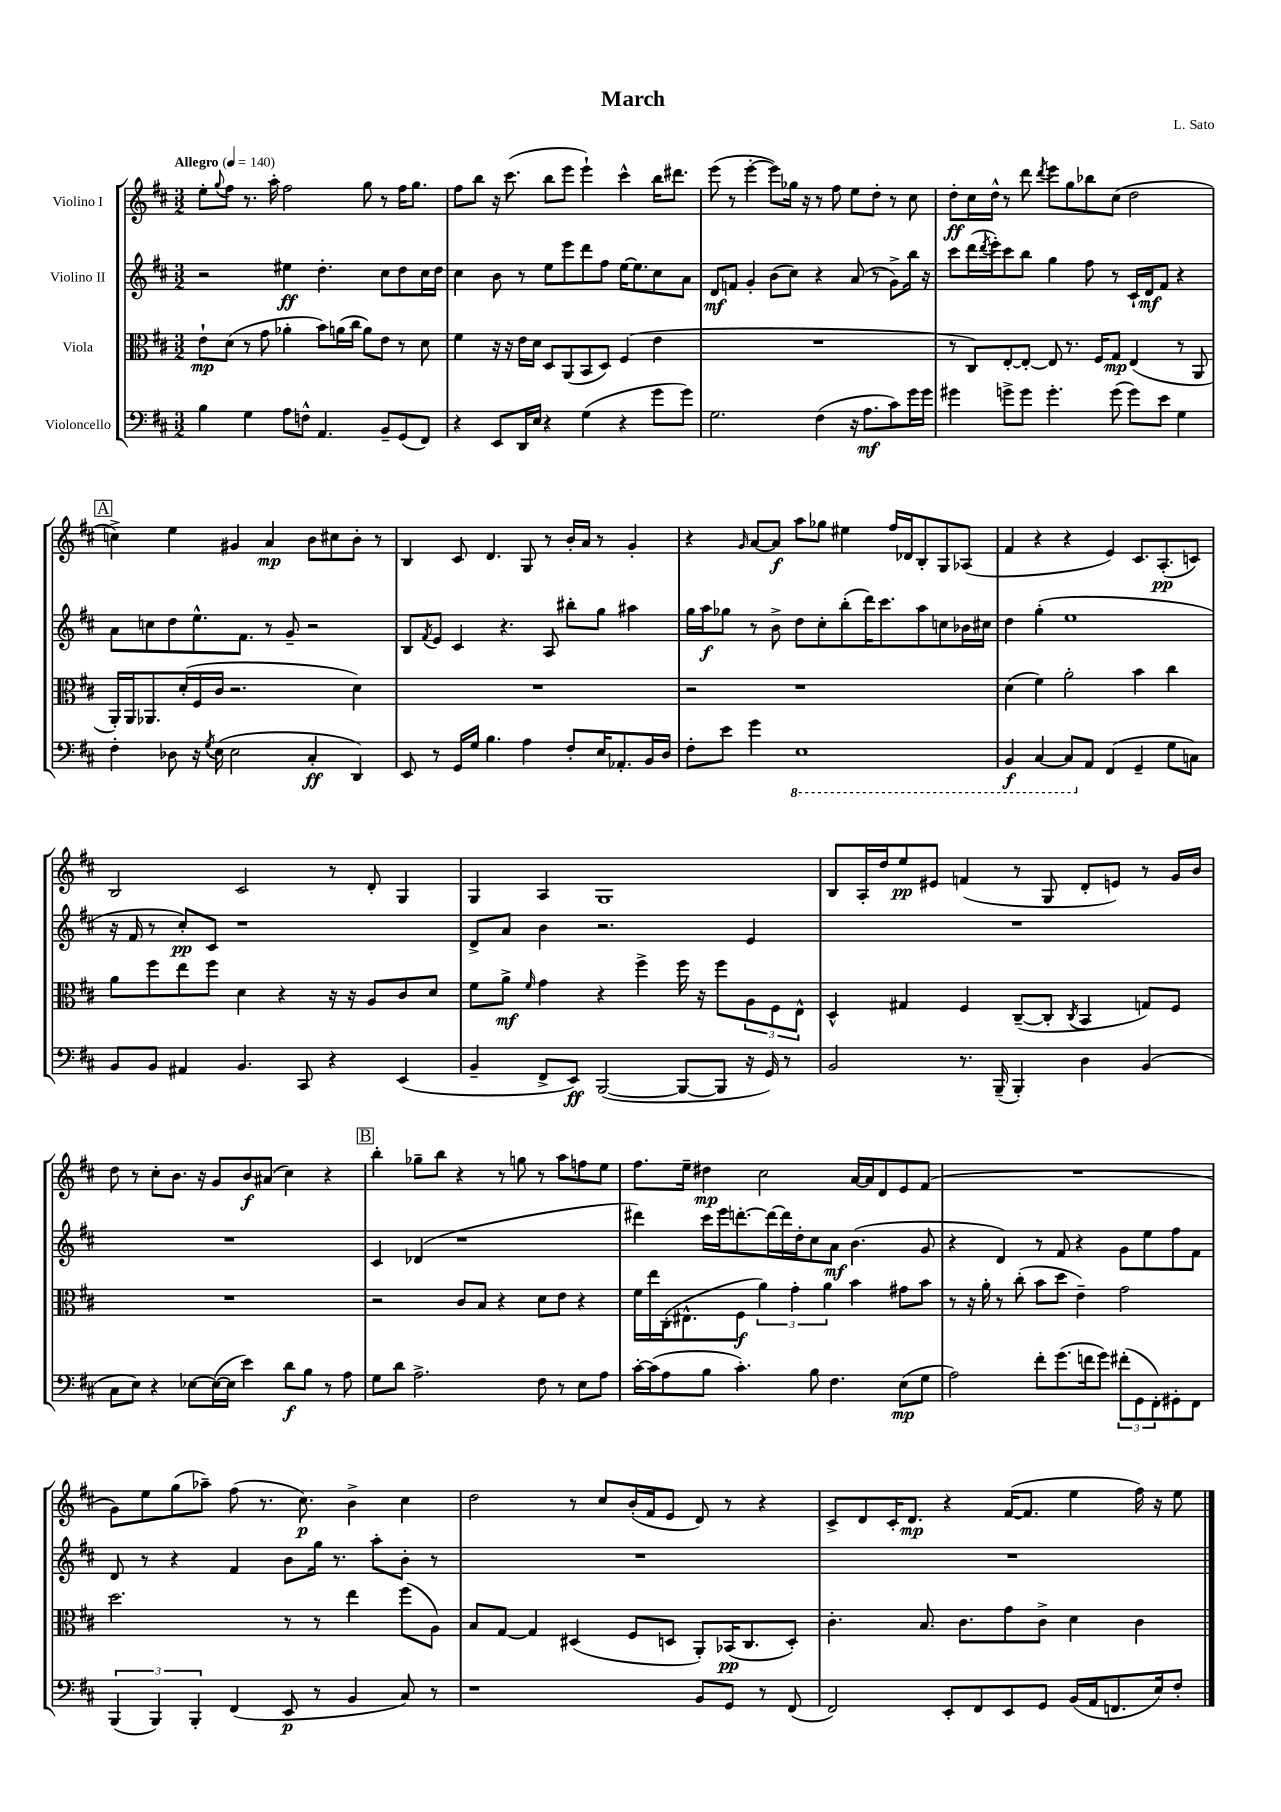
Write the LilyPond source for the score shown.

\header { title = "March" composer = "L. Sato" }
<<
\new StaffGroup <<
\new Staff = "s0" \with { instrumentName = "Violino I" } {
    \clef treble \key d \major \numericTimeSignature \time 3/2 \tempo "Allegro" 4 = 140
    e''8-. \appoggiatura { g''8 } fis''8 r8. a''16-. fis''2 g''8 r8 fis''16 g''8. |
    fis''8 b''8 r16 cis'''8.( b''8 e'''8 e'''4-!) cis'''4-^ b''16 dis'''8. |
    e'''8( r8 e'''4~-. e'''8) ges''16 r16 r8 fis''8 e''8 d''8-. r8 cis''8 |
    d''8-.\ff cis''16 d''16-^ r8 d'''8 \acciaccatura { d'''8 } e'''8 g''8 bes''8 cis''8( d''2 |
    \mark \markup { \box "A" } c''4->) e''4 gis'4 a'4\mp b'8 cis''8 b'8-. r8 |
    b4 cis'8 d'4. g8 r8 b'16-. a'16 r8 g'4-. |
    r4 \grace { g'16 } a'8~ a'8\f a''8 ges''8 eis''4 fis''16 des'16 b8-. g8 aes8( |
    fis'4 r4 r4 e'4) cis'8. a8.-.\pp( c'8) |
    b2 cis'2 r8 d'8-. g4 |
    g4 a4 g1 |
    b8 a16-. d''16 e''8\pp eis'8 f'4( r8 g8 d'8-. e'8) r8 g'16 b'16 |
    d''8 r8 cis''8-. b'8. r16 g'8 b'8\f ais'8( cis''4) r4 |
    \mark \markup { \box "B" } b''4-. ges''8-- b''8 r4 r8 g''8 r8 a''8 f''8 e''8 |
    fis''8. e''16-- dis''4\mp cis''2 a'16~ a'16 d'8 e'8 fis'8( |
    R1. |
    g'8) e''8 g''8( aes''8--) fis''8( r8. cis''8.\p) b'4-> cis''4 |
    d''2 r8 cis''8 b'16-.( fis'16 e'8 d'8) r8 r4 |
    cis'8-> d'8 cis'16-. d'8.\mp r4 fis'16~( fis'8. e''4 fis''16) r16 e''8 \bar "|." |
}
\new Staff = "s1" \with { instrumentName = "Violino II" } {
    \clef treble \key d \major \numericTimeSignature \time 3/2
    r2 eis''4\ff d''4.-. cis''8 d''8 cis''16 d''16 |
    cis''4 b'8 r8 e''8 e'''8 d'''8 fis''8 e''16~ e''8. cis''8 a'8 |
    d'8\mf f'8 g'4-. b'8( cis''8) r4 a'8( r8 g'8->) b''16 r16 |
    cis'''8 d'''16( \acciaccatura { d'''8 } e'''16-.) cis'''8 b''8 g''4 fis''8 r8 cis'16-! d'16\mf fis'8 r4 |
    \mark \markup { \box "A" } a'8 c''8 d''8 e''8.-^ fis'8. r8 g'8-- r2 |
    b8 \acciaccatura { fis'8 } e'8 cis'4 r4. a8 bis''8-. g''8 ais''4 |
    g''16 a''16\f ges''8 r8 b'8-> d''8 cis''8-. b''8-.( d'''16) cis'''8. a''8 c''8 bes'16 cis''16 |
    d''4 g''4-.( e''1 |
    r16 fis'16 r8 cis''8-.\pp) cis'8 r1 |
    d'8-> a'8 b'4 r2. e'4 |
    R1. |
    R1. |
    \mark \markup { \box "B" } cis'4 des'4( r1 |
    dis'''4) cis'''16 e'''16 d'''8.~-. d'''16~ d'''16 d''16-. cis''8 a'8\mf b'4.( g'8 |
    r4 d'4) r8 fis'8 r4 g'8 e''8 fis''8 fis'8 |
    d'8 r8 r4 fis'4 b'8 g''16 r8. a''8-. b'8-. r8 |
    R1. |
    R1. \bar "|." |
}
\new Staff = "s2" \with { instrumentName = "Viola" } {
    \clef alto \key d \major \numericTimeSignature \time 3/2
    e'8-!\mp d'8( r8 g'8 aes'4-. b'8) a'16( cis''16 a'8) e'8 r8 d'8 |
    fis'4 r16 r16 e'16 d'16 d8 a,8( b,8 d8) fis4( e'4 |
    R1. |
    r8 cis8) e8~-. e8~-. e8 r8. fis16 g8\mp e4( r8 a,8 |
    \mark \markup { \box "A" } a,16-.) a,16 aes,8. d'16-.( fis16 cis'16 r2. d'4) |
    R1. |
    r2 r1 |
    d'4( fis'4) a'2-. b'4 cis''4 |
    a'8 fis''8 e''8 fis''8 d'4 r4 r16 r16 a8 cis'8 d'8 |
    fis'8 a'8->\mf \grace { fis'16 } g'4 r4 fis''4-> fis''16 r16 fis''8 \tuplet 3/2 { a8 fis8 e8-^ } |
    d4-^ gis4 fis4 cis8~--( cis8-. \acciaccatura { cis8 } b,4 g8) fis8 |
    R1. |
    \mark \markup { \box "B" } r2 cis'8 b8 r4 d'8 e'8 r4 |
    fis'16 e''16 cis16-.( eis8.-^ fis8\f \tuplet 3/2 { a'4) g'4-. a'4 } b'4 gis'8 b'8 |
    r8 r16 a'16-. r8 cis''8-.( b'8 d''8 e'4--) g'2 |
    d''2. r8 r8 e''4 fis''8( a8) |
    b8 g8~ g4 dis4( fis8 d8 a,8-.) bes,16\pp( cis8. d8-.) |
    cis'4.-. b8. cis'8. g'8 cis'8-> d'4 cis'4 \bar "|." |
}
\new Staff = "s3" \with { instrumentName = "Violoncello" } {
    \clef bass \key d \major \numericTimeSignature \time 3/2
    b4 g4 a8 f8-^ a,4. b,8-- g,8( fis,8) |
    r4 e,8 d,16 e16 r4 g4( r4 g'8 g'8) |
    g2. fis4( r16 a8.\mf cis'8) g'16 g'16 |
    gis'4 g'8-> g'8 g'4.-. g'8( g'8) e'8 g4 |
    \mark \markup { \box "A" } fis4-. des8 r16 \acciaccatura { g8 } e16( e2 cis4-.\ff d,4) |
    e,8 r8 g,16 g16 b4. a4 fis8-. e16 aes,8.-. b,16 d16 |
    fis8-. e'8 g'4 \ottava #-1 e,1 |
    b,,4\f cis,4~ cis,8 \ottava #0 a,8 fis,4( g,4-- g8 c8) |
    b,8 b,8 ais,4 b,4. cis,8 r4 e,4( |
    b,4-- fis,8-> e,8\ff) b,,2~( b,,8~ b,,8 r16 g,16) r8 |
    b,2 r8. b,,16--( b,,4-.) d4 b,4( |
    cis8 e8) r4 ees8~ ees16~( ees16 e'4) d'8\f b8 r8 a8 |
    \mark \markup { \box "B" } g8 d'8 a2.-> fis8 r8 e8 a8 |
    cis'16~-. cis'16( a8 b8 cis'4.-.) b8 fis4. e8\mp( g8 |
    a2) fis'8-. g'8.( f'16 g'8) \tuplet 3/2 { fis'8-.( g,8 fis,8-.) } gis,8-. fis,8 |
    \tuplet 3/2 { b,,4( b,,4) b,,4-. } fis,4( e,8\p r8 b,4 cis8) r8 |
    r1 b,8 g,8 r8 fis,8( |
    fis,2) e,8-. fis,8 e,8 g,8 b,16( a,16 f,8. e16) fis8-. \bar "|." |
}
>>
>>
\layout { \context { \Score \remove "Bar_number_engraver" } }
